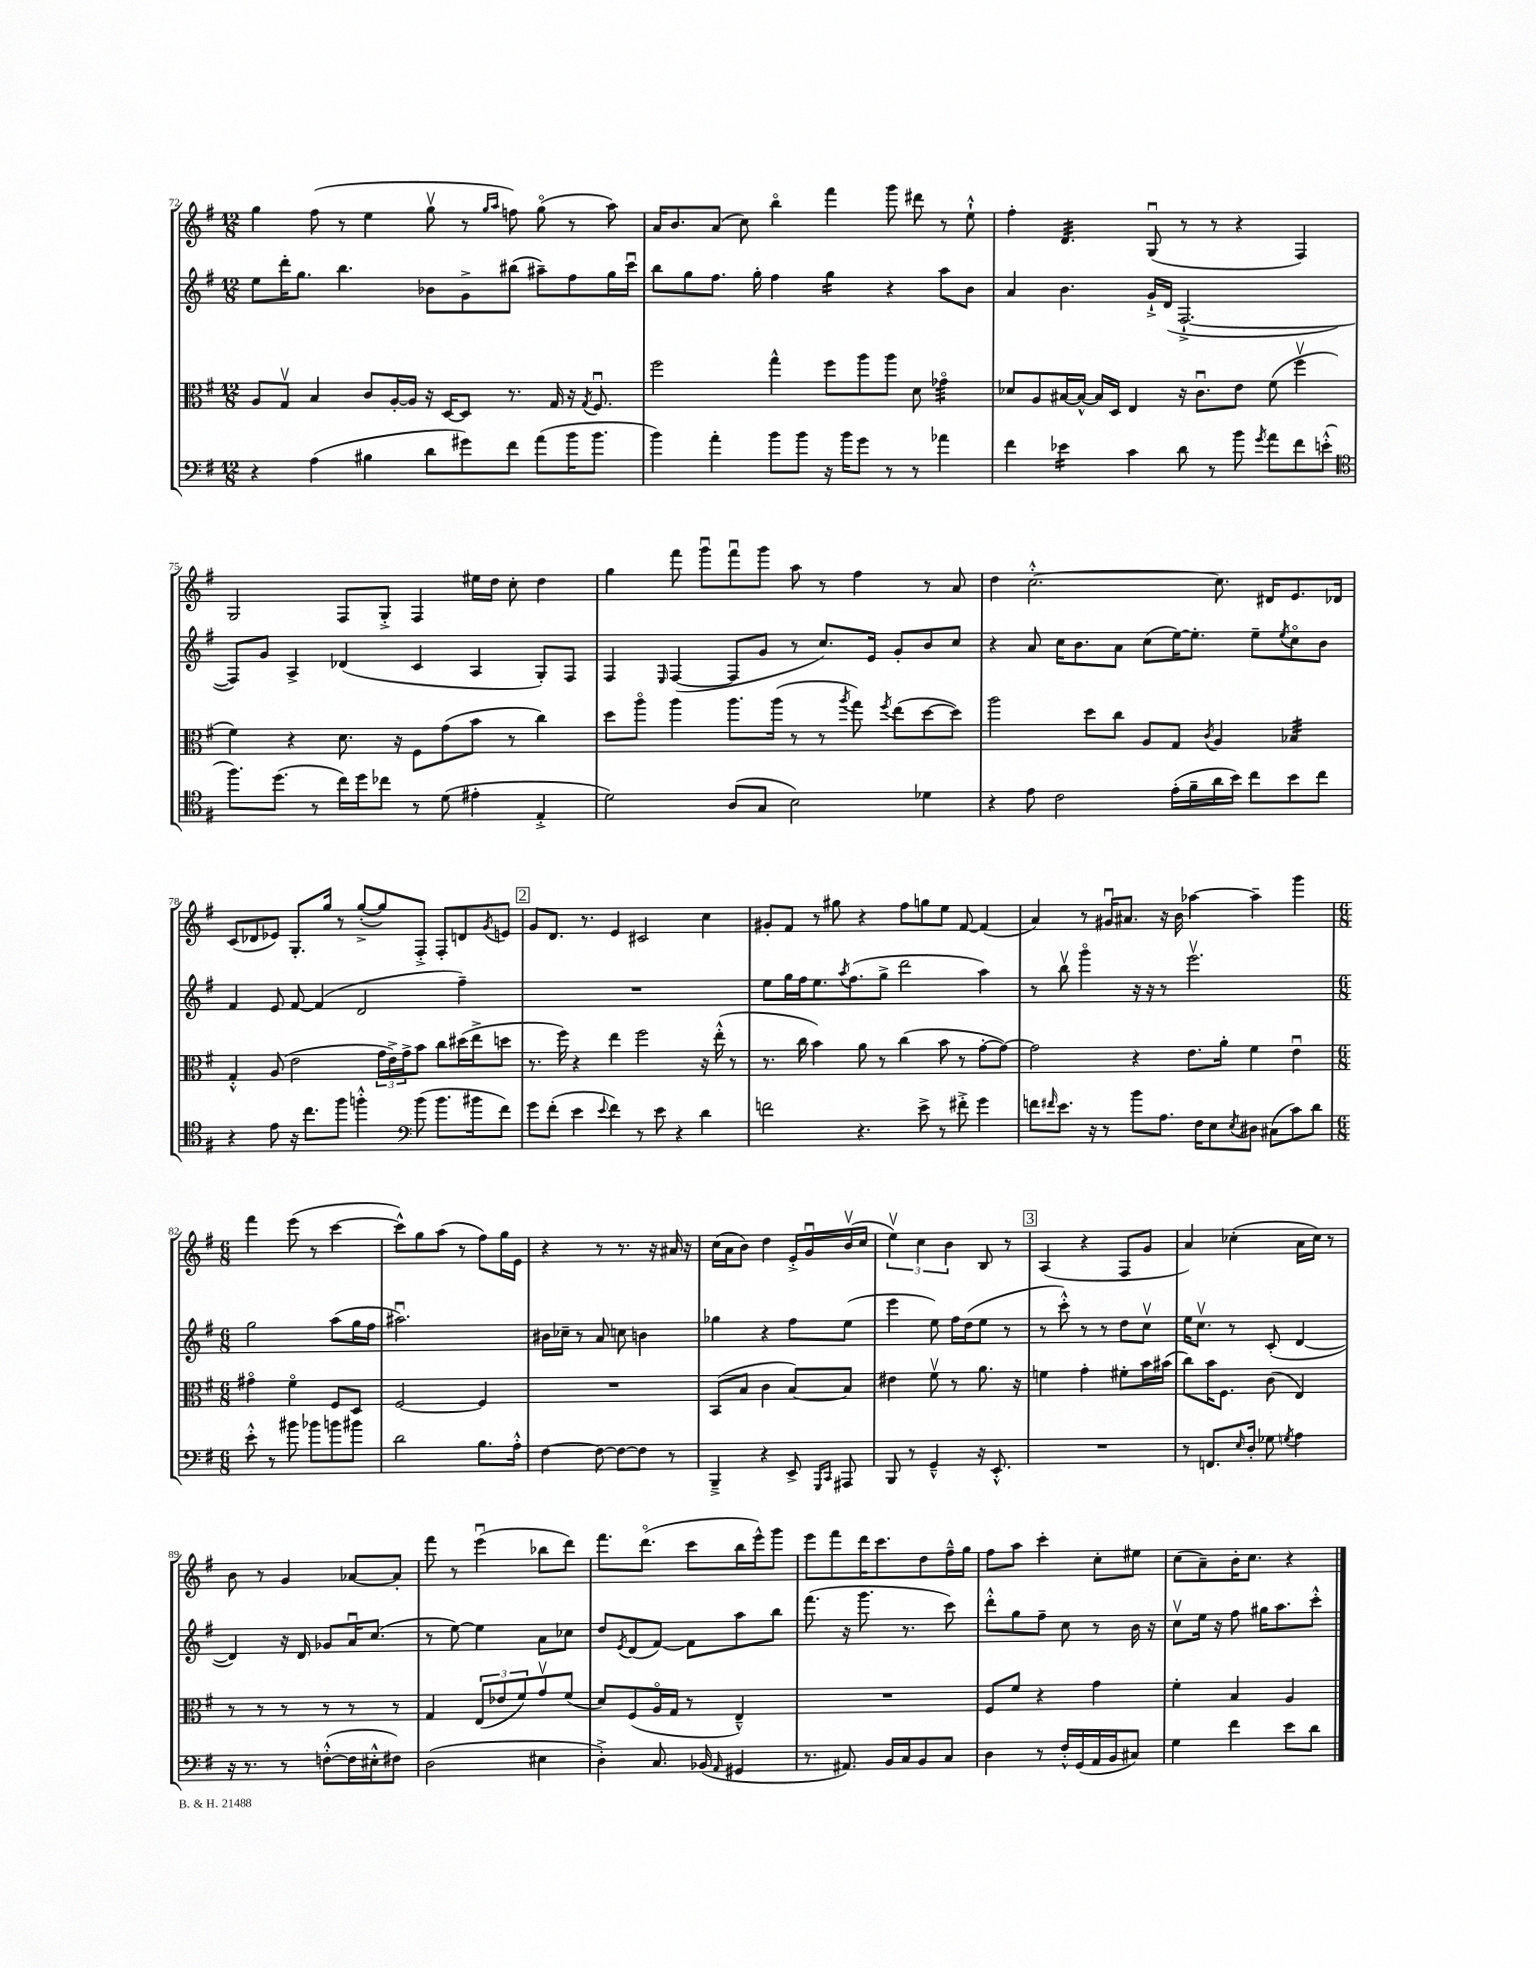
<<
\new StaffGroup <<
\new Staff = "s0" {
    \clef treble \key g \major \numericTimeSignature \time 12/8
    g''4 fis''8( r8 e''4 g''8\upbow r8 \grace { g''16 a''16 } f''8) g''8\flageolet( r8 a''8) |
    a'16 b'8. a'8( c''8) b''4\flageolet fis'''4 g'''8 dis'''8 r8 e''8-!-^ |
    fis''4-. d'4.:32 g8\downbow( r8 r8 r4 fis4) |
    g2 fis8 g8-.-> fis4 eis''16 d''16 c''8-. d''4 |
    g''4 fis'''8 g'''8\downbow fis'''8\downbow g'''8 a''8 r8 fis''4 r8 a'8 |
    d''4 c''2.~-.-^ c''8. dis'16 e'8. des'16 |
    c'8( des'8 ees'8) g8.-. g''16 r8 g''8~-.->( g''8) fis8-.-> fis8-. d'8 \acciaccatura { g'8 } e'8 |
    \mark \markup { \box "2" } g'8 d'8. r8. e'4 cis'2 c''4 |
    gis'8-. fis'8 r8 gis''8 r4 fis''8 g''8 e''8 fis'8~ fis'4( |
    a'4) r8 gis'16\downbow ais'8. r16 b'16 aes''4~ aes''4-- g'''4 |
    \numericTimeSignature \time 6/8 fis'''4 e'''8( r8 c'''4~ |
    c'''8-^) g''8 a''8( r8 fis''8) g''16 e'16 |
    r4 r8 r8. r16 ais'16 r16 |
    c''16( a'16 b'8) d''4 e'16-.-> g'16\downbow b'16\upbow( c''16 |
    \tuplet 3/2 { e''4\upbow) c''4 b'4 } b8 r8 |
    \mark \markup { \box "3" } a4( r4 fis8 g'8 |
    a'4) ces''4-.( a'16 ces''16) r8 |
    b'8 r8 g'4 aes'8~ aes'8-. |
    fis'''8 r8 e'''4\downbow( bes''8 d'''8) |
    fis'''8. d'''8.\flageolet( c'''8 b''16 e'''16-^) g'''8 |
    e'''8 fis'''8 d'''16 c'''8. d''8 fis''16---^ g''16 |
    fis''8 a''8 c'''4-. c''8-. eis''8 |
    c''8( a'8--) b'16-. c''8. r4 \bar "|." |
}
\new Staff = "s1" {
    \clef treble \key g \major \numericTimeSignature \time 12/8
    e''8 d'''16-. g''8. b''4. bes'8 g'8-> bis''8( ais''8--) fis''8 g''16 c'''16\downbow |
    b''8 g''8 fis''8. g''16-. fis''4 g''4:16 r4 a''8 b'8 |
    a'4 b'4. g'16-!-> d'16( fis2.~-!-> |
    fis8) g'8 a4-> des'4( c'4 a4 g8-.) fis8 |
    fis4 \grace { e16 } fis4~( fis8 g'8 r8 c''8.) e'16 g'8-. b'8 c''8 |
    r4 a'8 c''16 b'8. a'8 c''8( e''16~) e''8.-. e''8-- \acciaccatura { e''8 } c''8\flageolet b'8 |
    fis'4 e'8 fis'8~ fis'4( d'2 fis''4--) |
    \mark \markup { \box "2" } R1. |
    e''8 g''16 fis''16 e''8. \acciaccatura { a''8 } fis''8.( g''8-> d'''2 a''4) |
    r8 b''8\upbow g'''4\flageolet r16 r16 r8 e'''2.\upbow |
    \numericTimeSignature \time 6/8 g''2 a''8( g''16 fis''16 |
    ais''2.\downbow) |
    bis'16 ces''16-- r8 a'8 c''8 b'4 |
    ges''4 r4 fis''8 e''8( |
    e'''4 e''8) fis''16 d''16( e''8 r8 |
    \mark \markup { \box "3" } r8 c'''8-.-^) r8 r8 d''8 c''8\upbow |
    e''16 c''8.\upbow r8 c'8-.( d'4~ |
    d'4) r16 d'16 ges'8 a'16\downbow c''8.( |
    r8 e''8~) e''4 a'8 ces''8 |
    d''8 \acciaccatura { e'8 } d'8( fis'8~) fis'8 a''8 b''8 |
    fis'''8.( r16 g'''8. r8. c'''8) |
    d'''8-.-^ g''8 fis''8-- c''8 r8 b'16 r16 |
    c''8\upbow e''16 r16 fis''8 gis''16 a''8. c'''8-.-^ \bar "|." |
}
\new Staff = "s2" {
    \clef alto \key g \major \numericTimeSignature \time 12/8
    a8 g8\upbow b4 c'8 a16~-. a16 r16 d16~ d8 r8. g16 r16 \acciaccatura { g8 } fis8.\downbow |
    fis''2 g''4-^ fis''8 a''8 a''8 d'8 ges'4:32\flageolet |
    des'8 a8 bis16~ bis16~-^ bis16 d16 e4 r16 c'8.\downbow e'8 fis'8( fis''4\upbow |
    fis'4) r4 d'8. r16 fis8 g'8( b'8 r8 c''4) |
    d''8 a''8\flageolet a''4 a''8. a''16( r8 r8 \acciaccatura { a''8 } g''8) \acciaccatura { fis''8 } e''8( d''8~ d''8) |
    a''2 d''8 c''8 a8 g8 \acciaccatura { c'8 } a4 bes4:32 |
    g4-.-^ a8( e'2 \tuplet 3/2 { g'16 e'16->) g'16-> } b'8 c''8 dis''16( e''16-> d''8 |
    \mark \markup { \box "2" } r8. fis''16) r4 e''4 fis''2 r16 e''16-.-^( r8 |
    r8. c''16 b'4) a'8 r8 c''4( b'8 r8 g'8~-. g'8~) |
    g'2 r4 e'8. a'16-. fis'4 e'4\downbow |
    \numericTimeSignature \time 6/8 gis'4\flageolet fis'4\flageolet fis8 d8 |
    fis2~ fis4 |
    R2. |
    b,8( b8 c'4 b8~) b8 |
    eis'4 fis'8\upbow r8 a'8. r16 |
    \mark \markup { \box "3" } f'4 g'4-. fis'8-. b'16 bis'16( |
    c''8) b'16 fis8. c'8( e4) |
    r8 r8 r8 r8 r8 r8 |
    g4 \tuplet 3/2 { e8( ees'8 fis'8) } g'8\upbow fis'8( |
    d'8) fis8( a16\flageolet g16 r8 e4---^) |
    R2. |
    fis8 fis'8 r4 g'4 |
    fis'4-. b4 a4 \bar "|." |
}
\new Staff = "s3" {
    \clef bass \key g \major \numericTimeSignature \time 12/8
    r4 a4( bis4 d'8 gis'8) fis'8 a'8( b'16 b'8. |
    b'4) a'4-. b'8 b'8 r16 b'16 g'8 r8 r8 aes'4 |
    fis'4 ees'4:16 c'4 d'8 r8 b'8 \acciaccatura { g'8 } a'8 fis'8 e'8-.-^( |
    \clef tenor fis''8.) d''8.( r8 c''16) d''16 ces''8 r8 d'8( eis'4-. e4-.-> |
    d'2) a8( g8 b2) des'4 |
    r4 e'8 c'2 e'16-.( fis'16-- a'16 b'16) c''8 b'8 c''8 |
    r4 e'8 r16 c''8. fis''8 f''4-.-^ \clef bass b'8( b'8. bis'16 fis'8) |
    \mark \markup { \box "2" } g'8 fis'8-.( e'4 \appoggiatura { e'8 } fis'4) r8 e'8 r4 d'4 |
    f'2 r4. e'8-> r8 fis'8-.-> g'4 |
    f'8 \grace { fis'16 } e'8. r16 r8 b'8 a8. fis16 e8 \acciaccatura { e8 } dis8 cis8( c'8) d'8 |
    \numericTimeSignature \time 6/8 e'8-.-^ r8 bis'8 bes'8 b'8 bis'8 |
    d'2 b8. a16-.-^ |
    fis4~ fis8~ fis8~ fis8 r8 |
    b,,4---> r4 e,8-> \grace { g,,16 c,16 } ais,,8 |
    b,,8 r8 g,4---^ r16 e,8.-.-^ |
    \mark \markup { \box "3" } R2. |
    r8 f,8. \grace { e16 } d16-. ges8 \acciaccatura { g8 } a4 |
    r16 r8. r8 f8~-.-^( f16 eis16-.-^ fis8) |
    d2( eis4 |
    d4-.->) c8. bes,16( \grace { a,16 } gis,4 |
    r8. ais,8.) b,16 c16 b,8 c8 |
    d4 r8 fis16-.-^ g,16( a,16 b,16 cis8) |
    g4 fis'4 e'8 d'8 \bar "|." |
}
>>
>>
\layout { \context { \Score currentBarNumber = #72 } }
